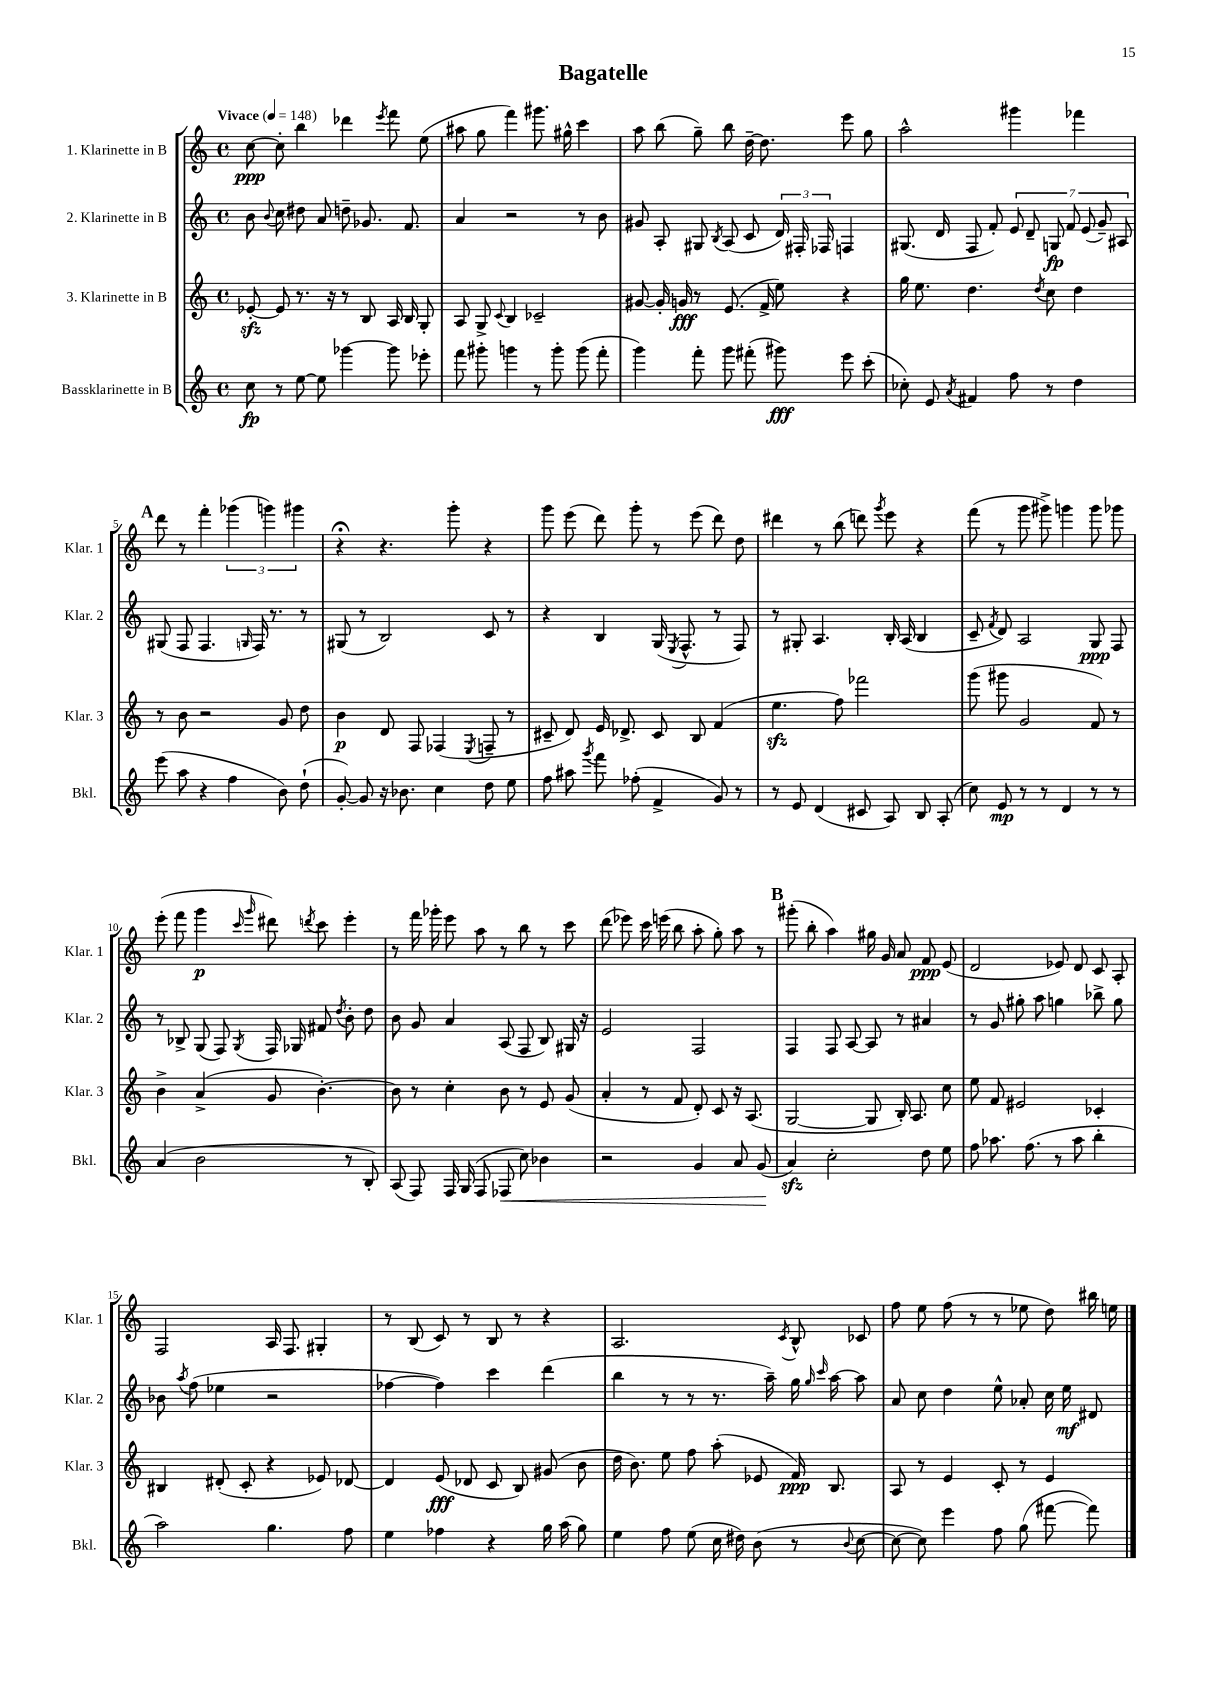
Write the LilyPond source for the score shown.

\header { title = "Bagatelle" }
<<
\new StaffGroup <<
\new Staff = "s0" \with { instrumentName = "1. Klarinette in B" shortInstrumentName = "Klar. 1" } {
    \clef treble \key c \major \defaultTimeSignature \time 4/4 \tempo "Vivace" 4 = 148
    \autoBeamOff c''8~\ppp c''8-. b''4 des'''4 \acciaccatura { e'''8 } f'''8 e''8( |
    ais''8 g''8 f'''4) gis'''8. gis''16-^ c'''4 |
    a''8 b''8( g''8--) b''8 d''16~-- d''8. e'''8 g''8 |
    a''2-^ gis'''4 fes'''4 |
    \mark \markup { \bold "A" } d'''8 r8 f'''4-. \tuplet 3/2 { ges'''4( g'''4) gis'''4 } |
    r4\fermata r4. g'''8-. r4 |
    g'''8 e'''8( d'''8) g'''8-. r8 e'''8( d'''8) d''8 |
    dis'''4 r8 b''8( d'''8) \acciaccatura { g'''8 } e'''8 r4 |
    f'''8( r8 g'''8 gis'''8->) g'''4 g'''8 ges'''8 |
    e'''8-.( f'''8 g'''4\p \grace { c'''16 g'''16 } dis'''8) \acciaccatura { d'''8 } c'''8 e'''4-. |
    r8 f'''16 ges'''16-. e'''8 a''8 r8 b''8 r8 c'''8 |
    d'''8( ees'''8) c'''16 e'''16( b''8 a''8-. g''8-.) a''8 r8 |
    \mark \markup { \bold "B" } gis'''8-.( b''8-. a''4) gis''16 g'16 a'8 f'8\ppp e'8( |
    d'2 ees'8) d'8 c'8 a8-. |
    f2 a16 f8. gis4-. |
    r8 b8( c'8) r8 b8 r8 r4 |
    a2. \acciaccatura { c'8 } b8-^ ces'8 |
    f''8 e''8 f''8( r8 r8 ees''8 d''8) bis''16 e''16 \bar "|." |
}
\new Staff = "s1" \with { instrumentName = "2. Klarinette in B" shortInstrumentName = "Klar. 2" } {
    \clef treble \key c \major \defaultTimeSignature \time 4/4
    \autoBeamOff b'8 \appoggiatura { b'8 } c''8 dis''8 a'8 d''8-- ges'8. f'8. |
    a'4 r2 r8 b'8 |
    gis'8 a8-. gis8 \acciaccatura { b8 } a8( c'8 \tuplet 3/2 { d'16) fis16-. fes16 } f4 |
    gis8.( d'16 f8 f'8-.) \tuplet 7/4 { e'8 d'8-- g8\fp f'8 e'8( g'8--) ais8 } |
    \mark \markup { \bold "A" } gis8( f8 f4. \grace { g16 } f16) r8. r8 |
    gis8( r8 b2) c'8 r8 |
    r4 b4 g16( \acciaccatura { e8 } f8.-^ r8 f8) |
    r8 gis8-. a4. b16-. a16( b4 |
    c'8-- \acciaccatura { f'8 } d'8) a2 g8\ppp f8 |
    r8 bes8-> g8( f8) \acciaccatura { g8 } f16 ges16 fis'8 \acciaccatura { d''8 } b'8-. d''8 |
    b'8 g'8 a'4 a8( f8 b8) gis16 r16 |
    e'2 f2 |
    \mark \markup { \bold "B" } f4 f8 a8~ a8 r8 ais'4 |
    r8 g'8 gis''8-. a''8 g''4 bes''8-> g''8 |
    bes'8 \acciaccatura { a''8 } f''8( ees''4 r2 |
    fes''4~ fes''4) c'''4 d'''4( |
    b''4 r8 r8 r8. a''16--) g''16 \grace { g''16 c'''16 } a''16~ a''8 |
    a'8 c''8 d''4 e''8-^ aes'8-. c''16 e''16\mf dis'8 \bar "|." |
}
\new Staff = "s2" \with { instrumentName = "3. Klarinette in B" shortInstrumentName = "Klar. 3" } {
    \clef treble \key c \major \defaultTimeSignature \time 4/4
    \autoBeamOff ees'8~-.\sfz ees'8 r8. r16 r8 b8 a16 b16 g8-. |
    a8 g8-> \appoggiatura { c'8 } b4 ces'2-- |
    gis'8~ gis'16-. g'16\fff r8 e'8.( f'16-> e''8) r4 |
    g''16 e''8. d''4. \acciaccatura { d''8 } c''8 d''4 |
    \mark \markup { \bold "A" } r8 b'8 r2 g'8 d''8 |
    b'4\p d'8 f8 fes4( \acciaccatura { e8 } f8-- r8 |
    cis'8-- d'8) e'16 des'8.-> cis'8 b8 f'4( |
    e''4.\sfz f''8) fes'''2 |
    g'''8( gis'''8 g'2 f'8) r8 |
    b'4-> a'4->( g'8 b'4.~-.) |
    b'8 r8 c''4-. b'8 r8 e'8 g'8( |
    a'4-. r8 f'8 d'8-.) c'8 r16 a8.( |
    \mark \markup { \bold "B" } g2~ g8 b16-.) a8. c''8 |
    e''8 f'8 eis'2 ces'4-. |
    bis4 dis'8-.( c'8-. r4 ees'8) des'8~ |
    des'4 e'8\fff( des'8 c'8 b8) gis'8( b'8 |
    d''16 b'8.) e''8 f''8 a''8-.( ees'8 f'16\ppp) b8. |
    a8 r8 e'4 c'8-. r8 e'4 \bar "|." |
}
\new Staff = "s3" \with { instrumentName = "Bassklarinette in B" shortInstrumentName = "Bkl." } {
    \clef treble \key c \major \defaultTimeSignature \time 4/4
    \autoBeamOff c''8\fp r8 e''8~ e''8 ges'''4~ ges'''8 ees'''8-. |
    f'''8 gis'''8-. g'''4 r8 g'''8-. g'''8( f'''8-. |
    g'''4) f'''8-. g'''8 fis'''8-.( gis'''8\fff) e'''8 c'''8-.( |
    ces''8-.) e'8 \acciaccatura { a'8 } fis'4 f''8 r8 d''4 |
    \mark \markup { \bold "A" } e'''8( a''8 r4 f''4 b'8) d''8-!( |
    g'8~-.) g'8 r16 bes'8. c''4 d''8 e''8 |
    f''8 ais''8 \acciaccatura { g'''8 } f'''8 fes''8-.( f'4-> g'8) r8 |
    r8 e'8 d'4( cis'8 a8) b8 a8-.( |
    c''8) e'8\mp r8 r8 d'4 r8 r8 |
    a'4( b'2 r8 b8-.) |
    a8( f8) f16 g16( f8 fes8\< c''8) bes'4 |
    r2 g'4 a'8 g'8\!( |
    \mark \markup { \bold "B" } a'4\sfz) c''2-. d''8 e''8 |
    f''8 aes''8. f''8.( r8 aes''8 b''4-. |
    a''2) g''4. f''8 |
    e''4 fes''4 r4 g''16 a''16( g''8) |
    e''4 f''8 e''8( c''16 dis''16) b'8( r8 \appoggiatura { b'8 } c''8~ |
    c''8~ c''8) e'''4 f''8 g''8( fis'''8~ fis'''8) \bar "|." |
}
>>
>>
